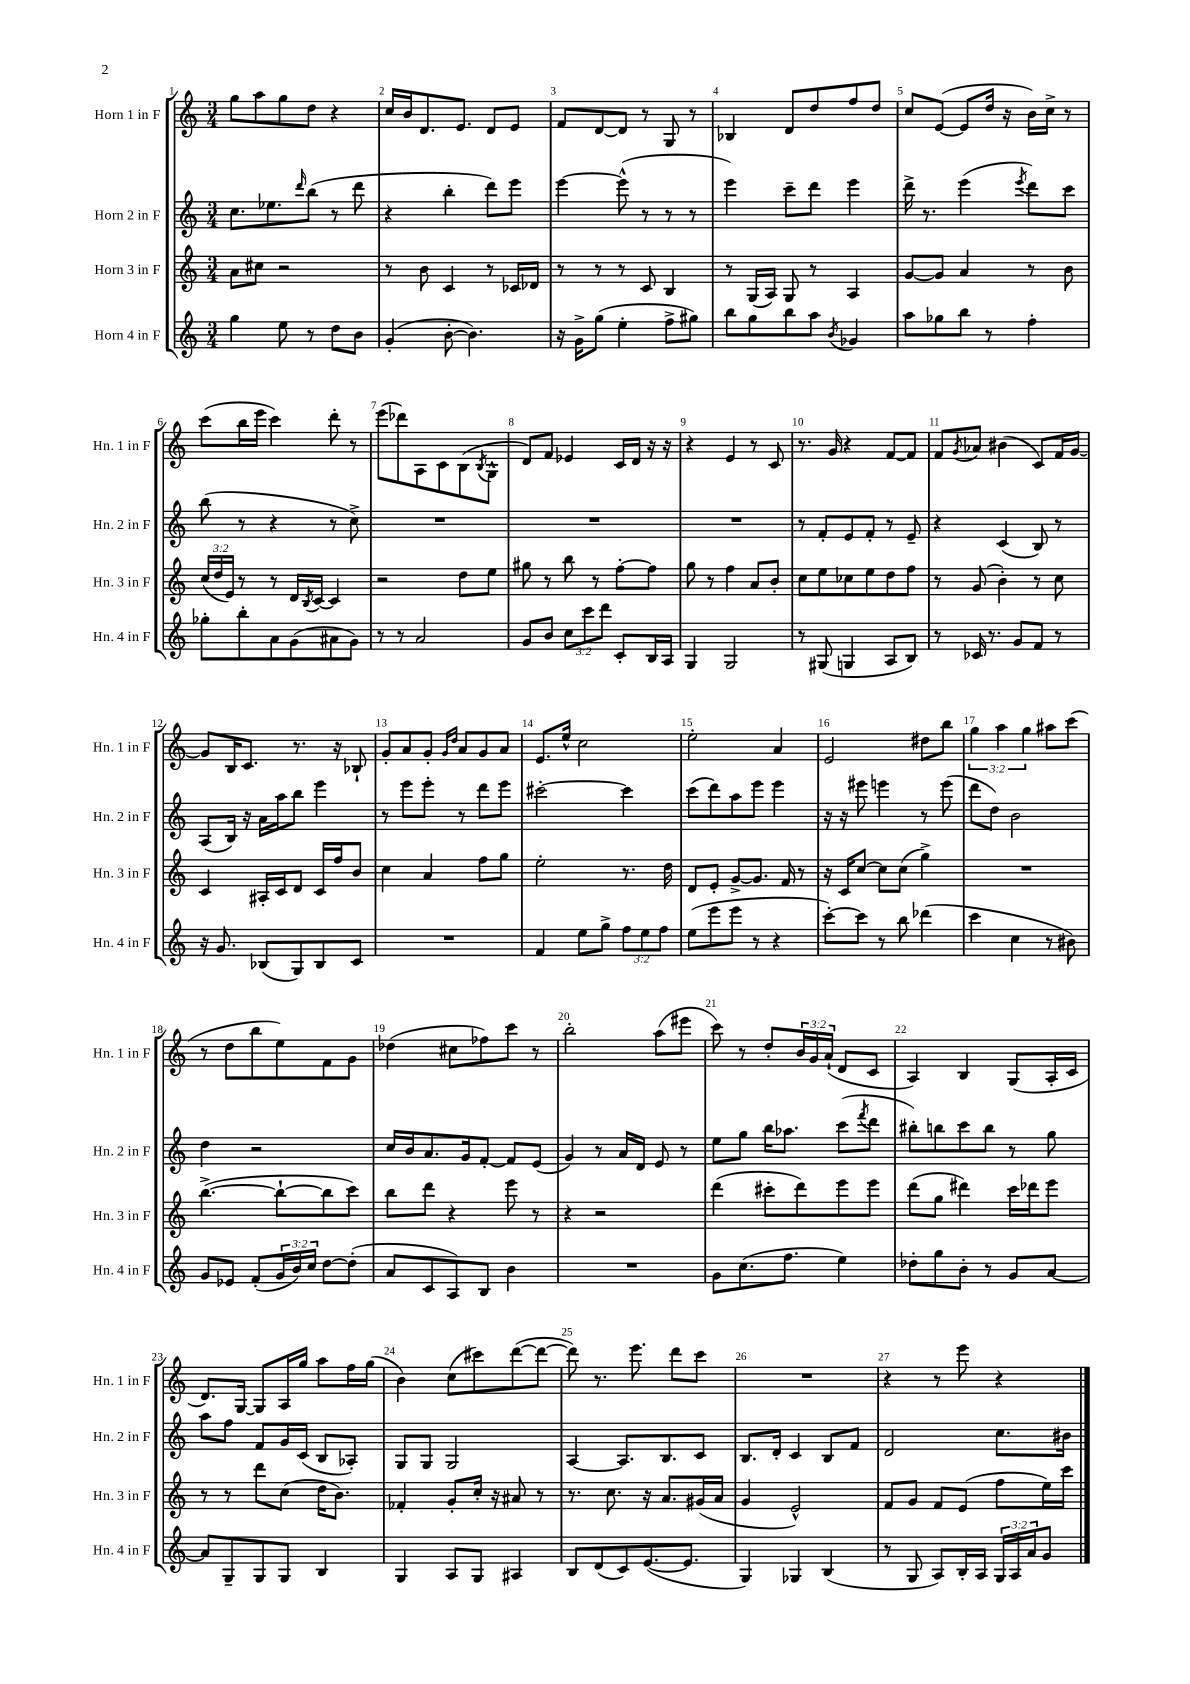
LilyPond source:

<<
\new StaffGroup <<
\new Staff = "s0" \with { instrumentName = "Horn 1 in F" shortInstrumentName = "Hn. 1 in F" } {
    \clef treble \key c \major \numericTimeSignature \time 3/4 \override Staff.TupletNumber.text = #tuplet-number::calc-fraction-text
    g''8 a''8 g''8 d''8 r4 |
    c''16 b'16 d'8. e'8. d'8 e'8 |
    f'8 d'8~ d'8 r8 g8 r8 |
    bes4 d'8 d''8 f''8 d''8 |
    c''8 e'8~( e'8 d''16 r16 b'16) c''16-> r8 |
    c'''8( b''16 e'''16 c'''4) d'''8-. r8 |
    e'''8( des'''8) a8 c'8 b8( \acciaccatura { b8 } g8-^ |
    d'8) f'8 ees'4 c'16 d'16 r16 r16 |
    r4 e'4 r8 c'8 |
    r8. g'16 r4 f'8~ f'8 |
    f'8 \acciaccatura { g'8 } aes'8 bis'4( c'8) f'16 g'16~ |
    g'8 b16 c'8. r8. r16 bes8-! |
    g'8-. a'8 g'8-. \grace { g'16 d''16 } a'8 g'8 a'8 |
    e'8. e''16-^ c''2 |
    e''2-. a'4 |
    e'2 dis''8 b''8 |
    \tuplet 3/2 { g''4 a''4 g''4 } ais''8 c'''8( |
    r8 d''8 b''8 e''8) f'8 g'8 |
    des''4( cis''8 fes''8) c'''8 r8 |
    b''2-. a''8( eis'''8 |
    c'''8) r8 d''8-. \tuplet 3/2 { b'16 g'16 a'16-!( } d'8 c'8 |
    a4) b4 g8( a16-. c'16 |
    d'8.) g16~ g8 a16 g''16 a''8 f''16 g''16( |
    b'4) c''8( cis'''8) d'''8~( d'''8~ |
    d'''8) r8. e'''8. d'''8 c'''8 |
    R2. |
    r4 r8 e'''8 r4 \bar "|." |
}
\new Staff = "s1" \with { instrumentName = "Horn 2 in F" shortInstrumentName = "Hn. 2 in F" } {
    \clef treble \key c \major \numericTimeSignature \time 3/4
    c''8. ees''8. \grace { d'''16 } b''8( r8 d'''8 |
    r4 b''4-. d'''8) e'''8 |
    e'''4~ e'''8-^( r8 r8 r8 |
    e'''4) c'''8-- d'''8 e'''4 |
    d'''16-> r8. e'''4( \acciaccatura { e'''8 } d'''8) c'''8 |
    b''8( r8 r4 r8 c''8->) |
    R2. |
    R2. |
    R2. |
    r8 f'8-. e'8 f'8-. r8 e'8-- |
    r4 c'4( b8) r8 |
    a8( b16) r16 a'16 a''16 b''8 e'''4 |
    r8 e'''8 e'''8-. r8 d'''8 e'''8 |
    cis'''2~-. cis'''4 |
    c'''8( d'''8) a''8 e'''8 e'''4 |
    r16 r16 eis'''8 e'''4 r8 e'''8( |
    d'''8 d''8) b'2 |
    d''4 r2 |
    c''16 b'16 a'8. g'16 f'8~-. f'8 e'8( |
    g'4) r8 a'16 d'16 e'8 r8 |
    e''8 g''8 b''16 aes''8. c'''8( \acciaccatura { f'''8 } d'''8 |
    bis''8-.) b''8 c'''8 b''8 r8 g''8 |
    a''8 f''8 f'8 g'16 c'16( b8 aes8-.) |
    g8 g8 g2 |
    a4~ a8. b8. c'8 |
    b8. d'16-. c'4 b8 f'8 |
    d'2 c''8. bis'16 \bar "|." |
}
\new Staff = "s2" \with { instrumentName = "Horn 3 in F" shortInstrumentName = "Hn. 3 in F" } {
    \clef treble \key c \major \numericTimeSignature \time 3/4 \override Staff.TupletNumber.text = #tuplet-number::calc-fraction-text
    a'8 cis''8 r2 |
    r8 b'8 c'4 r8 ces'16 des'16 |
    r8 r8 r8 c'8 b4 |
    r8 g16( a16) g8 r8 a4 |
    g'8~ g'8 a'4 r8 b'8 |
    \tuplet 3/2 { c''16( d''16 e'16) } r8 r8 d'16 \acciaccatura { b8 } c'16~ c'4 |
    r2 d''8 e''8 |
    gis''8 r8 b''8 r8 f''8~-. f''8 |
    g''8 r8 f''4 a'8 b'8-. |
    c''8 e''8 ces''8 e''8 d''8 f''8 |
    r8 g'8( b'4-.) r8 c''8 |
    c'4 ais16-. c'16 d'8 c'16 f''16 b'8 |
    c''4 a'4 f''8 g''8 |
    e''2-. r8. d''16 |
    d'8 e'8-. g'8~-> g'8. f'16 r8 |
    r16 c'16 c''8~ c''8 c''8( g''4->) |
    R2. |
    b''4.~->( b''8~-! b''8 c'''8) |
    b''8 d'''8 r4 e'''8 r8 |
    r4 r2 |
    d'''4( cis'''8-. d'''8) e'''8 e'''8 |
    d'''8( g''8 dis'''4) c'''16 des'''16 e'''8 |
    r8 r8 d'''8 c''8( d''16 b'8.) |
    fes'4-. g'8-. c''16-. r16 ais'8 r8 |
    r8. c''8. r16 a'8. gis'16( a'16 |
    g'4 e'2-^) |
    f'8 g'8 f'8 e'8( f''8 e''16) c'''16 \bar "|." |
}
\new Staff = "s3" \with { instrumentName = "Horn 4 in F" shortInstrumentName = "Hn. 4 in F" } {
    \clef treble \key c \major \numericTimeSignature \time 3/4 \override Staff.TupletNumber.text = #tuplet-number::calc-fraction-text
    g''4 e''8 r8 d''8 b'8 |
    g'4-.( b'8~-. b'4.) |
    r16 g'16-> g''8( e''4-. f''8-> gis''8) |
    b''8 g''8 b''8 a''8 \acciaccatura { b'8 } ges'4 |
    a''8 ges''8 b''8 r8 f''4-. |
    ges''8-. b''8-. a'8 g'8( ais'8 g'8) |
    r8 r8 a'2 |
    g'8 b'8 \tuplet 3/2 { c''8 c'''8 d'''8 } c'8-. b16 a16 |
    g4 g2 |
    r8 gis8( g4 a8 b8) |
    r8 ces'16 r8. g'8 f'8 r8 |
    r16 g'8. bes8( g8) bes8 c'8 |
    R2. |
    f'4 e''8 g''8-> \tuplet 3/2 { f''8 e''8 f''8 } |
    e''8( e'''8 e'''8 r8 r4 |
    c'''8~-.) c'''8 r8 b''8 des'''4( |
    c'''4 c''4 r8 bis'8) |
    g'8 ees'8 f'8-.( \tuplet 3/2 { g'16 b'16) c''16 } d''8~ d''8-.( |
    a'8 c'8 a8) b8 b'4 |
    R2. |
    g'8 c''8.( f''8. e''4) |
    des''8-. g''8 b'8-. r8 g'8 a'8~ |
    a'8 g8-- g8 g8 b4 |
    g4 a8 g8 ais4 |
    b8 d'8( c'8) e'8.~( e'8. |
    g4) ges4 b4( |
    r8 g8 a8) b16-. a16 \tuplet 3/2 { g16 a16 a'16 } g'8 \bar "|." |
}
>>
>>
\layout { \context { \Score \override BarNumber.break-visibility = ##(#f #t #t) barNumberVisibility = #all-bar-numbers-visible } }
